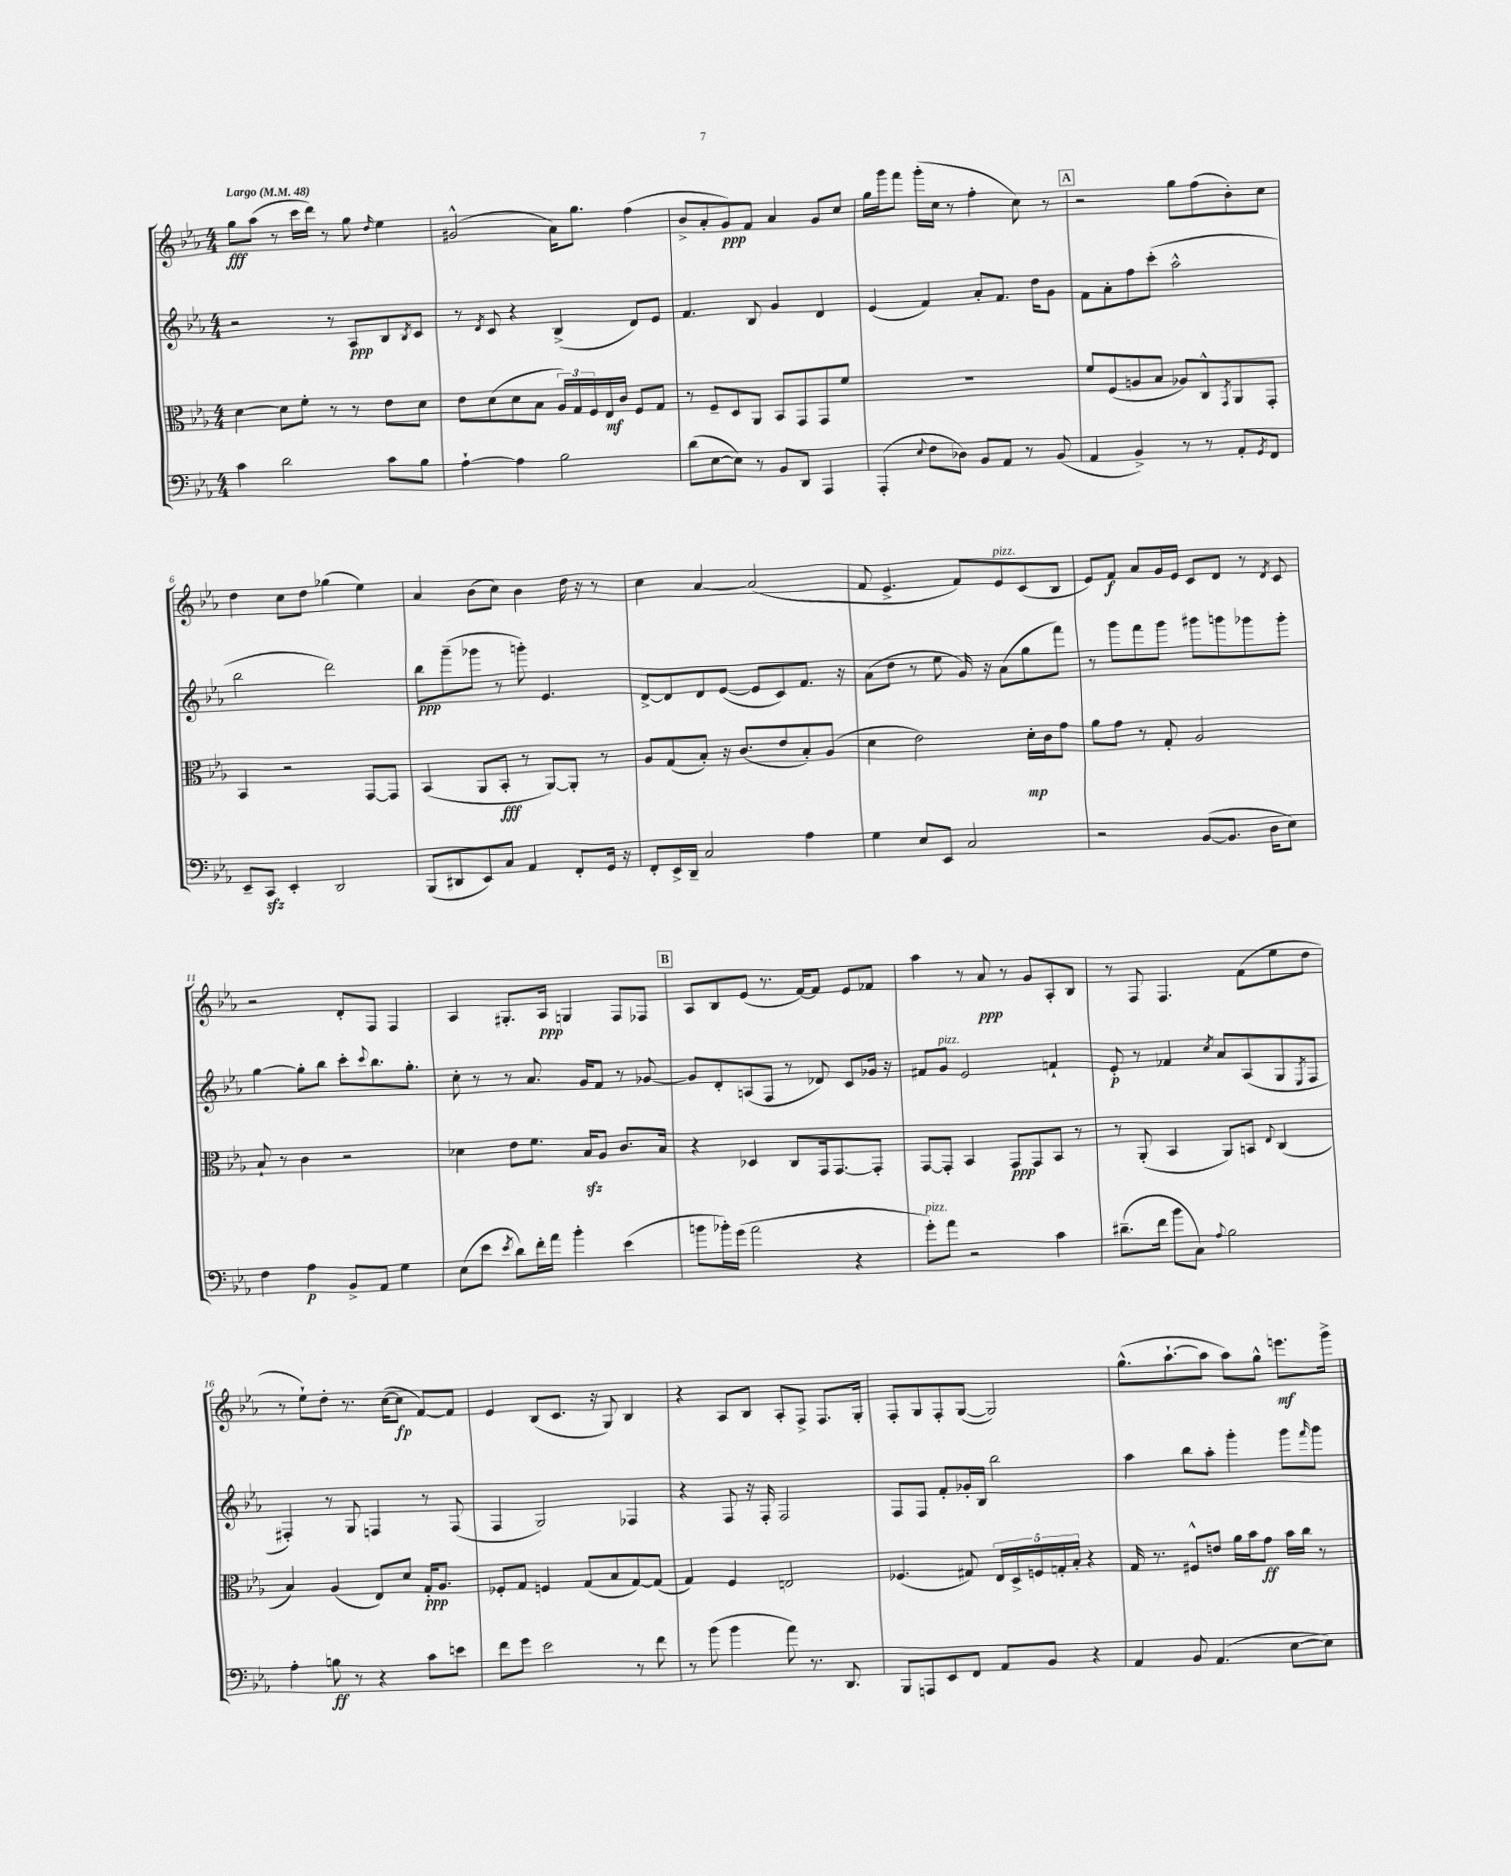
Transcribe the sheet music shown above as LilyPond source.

<<
\new StaffGroup <<
\new Staff = "s0" {
    \clef treble \key ees \major \numericTimeSignature \time 4/4 \tempo "Largo" 4 = 48
    g''8\fff aes''8( r8 c'''16 d'''16) r8 g''8 \grace { d''16 } ees''4 |
    gis'2-^( aes'16) g''8. f''4( |
    bes'8-> aes'8-. g'8\ppp) f'8 aes'4 g'8 c''8 |
    g''16 g'''16 f'''8 g'''16-.( c''16 r8 f''4-. c''8) r8 |
    \mark \markup { \box "A" } r2 g''8 f''8( bes'8-.) c''8 |
    d''4 c''8 d''8 ges''4( ees''4) |
    aes'4 bes'8( c''8) bes'4 d''16 r16 r8 |
    c''4 aes'4~ aes'2( |
    f'8 ees'4.-> f'8) ees'8^\markup { \italic "pizz." } c'8( bes8 |
    ees'8) f'8\f aes'8 g'16 ees'16 c'8 d'8 r8 \acciaccatura { d'8 } c'8 |
    r2 d'8-. f8 f4 |
    aes4 gis8.-. aes16\ppp g4 f8 fes8 |
    \mark \markup { \box "B" } aes8 bes8 ees'8( r8. f'16~) f'8 ees'8 fes'8 |
    aes''4 r8 aes'8\ppp r8 g'8 aes8-. bes8 |
    r8 f8 f4. f'8( ees''8 d''8 |
    r8 ees''8-!) d''8-. r8. c''16~( c''8\fp f'8~) f'8 |
    ees'4 bes8( c'8. r16 g8) bes4 |
    r4 aes8 bes8 aes8-. f8-> f8. g16-. |
    f8-. g8 f8-. g8~( g2) |
    g''8.-^( aes''8.~-! aes''8 aes''8) g''8-^ e'''8.\mf g'''16-> \bar "|." |
}
\new Staff = "s1" {
    \clef treble \key ees \major \numericTimeSignature \time 4/4
    r2 r8 aes8\ppp bes8 \acciaccatura { bes8 } c'8 |
    r8 \acciaccatura { d'8 } c'8 r4 bes4->( d'8) ees'8 |
    f'4. bes8 g'4 d'4 |
    ees'4( f'4) aes'8-. f'8. d''16 g'8 |
    \mark \markup { \box "A" } f'8 aes'8-. f''8 c'''8-.( aes''2-^ |
    bes''2 d'''2) |
    bes''8\ppp g'''8--( ges'''8 r8 g'''8-.) ees'4. |
    d'8~-> d'8 d'8 ees'8~( ees'8 c'8) f'8. r16 |
    aes'8( d''8 r8 ees''8 g'16) r16 aes'8( g''8 f'''8) |
    r8 g'''8 f'''8 g'''8 gis'''8 g'''8 ges'''8 ges'''8-. |
    g''4~ g''8-. bes''8 c'''8-. \appoggiatura { c'''8 } bes''8. g''8.-. |
    c''8-. r8 r8 aes'8. g'16 f'8 r8 ges'8~ |
    \mark \markup { \box "B" } ges'8 d'8-. a8( f8 r8 des'8) c'8 ges'16 r16 |
    fis'8 g'8^\markup { \italic "pizz." } ees'2 f'4-! |
    ees'8-.\p r8 fes'4 \acciaccatura { c''8 } aes'8 aes8( g8 \acciaccatura { ees8 } f8 |
    fis4-.) r8 g8 f4 r8 f8( |
    f4 g2) fes4 |
    r4 f8 r16 f16-. f2 |
    f8 f8 f'8-. ges'16-. bes16 bes''2 |
    aes''4 bes''8 aes''8-. g'''4-. g'''8 \grace { f'''16 } g'''8 \bar "|." |
}
\new Staff = "s2" {
    \clef alto \key ees \major \numericTimeSignature \time 4/4
    d'4~ d'8 f'8-. r8 r8 ees'8 d'8 |
    ees'8 d'8( d'8 bes8 \tuplet 3/2 { aes16) g16 f16 } ees16\mf c'16 f8 g8 |
    r8 f8-- d8 aes,8 bes,8 g,8 g,8 f'8 |
    R1 |
    \mark \markup { \box "A" } f'8 f8( a8 bes8 aes8) c8-^ \acciaccatura { g,8 } aes,8 g,8-. |
    bes,4 r2 g,8~ g,8 |
    bes,4( aes,8 bes,8-.\fff r8 aes,8~) aes,8-. r8 |
    aes8 g8( bes8-.) r16 c'8.( ees'8 bes8-.) aes8( |
    d'4 ees'2) d'16-.\mp c'16 g'8 |
    aes'8 g'8 r8 g8-. aes2 |
    bes8-! r8 c'4 r2 |
    des'4 ees'8 f'8. bes16\sfz aes8 c'8. bes16 |
    \mark \markup { \box "B" } r4 des4 c8 g,16 g,8.~ g,8-. |
    g,8~ g,8-. bes,4 g,8\ppp g,8 bes,8 r8 |
    r8 aes,8-.( bes,4 aes,8) b,8 \appoggiatura { ees8 } c4( |
    bes4) aes4( ees8) d'8 g16-.\ppp aes8. |
    fes8-. g8 f4 g8( bes8 g8~) g8( |
    g4) f4 e2 |
    fes4.( gis8) \tuplet 5/4 { ees16 d16-> f16 g16-. bes16-. } r4 |
    g16 r8. fis8-^ e'8 aes'16 bes'16 g'8\ff bes'16 c''16 r8 \bar "|." |
}
\new Staff = "s3" {
    \clef bass \key ees \major \numericTimeSignature \time 4/4
    c'4 d'2 c'8 bes8 |
    aes4~-! aes4 bes2 |
    d'8( ees8~ ees8) r8 bes,8 d,8 aes,,4 |
    aes,,4-.( \appoggiatura { ees8 } f8 des8) bes,8 aes,8 r8 bes,8( |
    \mark \markup { \box "A" } aes,4 bes,4->) r8 r8 aes,8-. \acciaccatura { g,8 } f,8 |
    ees,8-- c,8\sfz ees,4-. d,2 |
    bes,,8( dis,8 ees,8) c8 aes,4 f,8-. g,16 r16 |
    f,8-. ees,16-> d,16-- c2 aes4 |
    g4 ees8 ees,8 c2 |
    r2 bes,8~( bes,8. d16 ees8) |
    f4 aes4\p bes,8-> aes,8 g4 |
    ees8( ees'8 \acciaccatura { ees'8 } d'8) f'16-. aes'16 bes'4-. ees'4( |
    \mark \markup { \box "B" } b'8 bes'16-.) g'16( aes'2 r4 |
    g'8-.^\markup { \italic "pizz." }) aes'8 r2 c'4 |
    dis'8.--( f'16 bes'8 c8) \appoggiatura { aes8 } bes2 |
    aes4-. b8\ff r8 r4 c'8 e'8 |
    f'8 g'8 ees'2 r8 f'8 |
    r8 bes'8( bes'4 aes'8) r8. d,8. |
    bes,,8 a,,8 ees,8 f,8 aes,8 bes,8 r4 |
    aes,4 bes,8 aes,4.( ees8~ ees8) \bar "|." |
}
>>
>>
